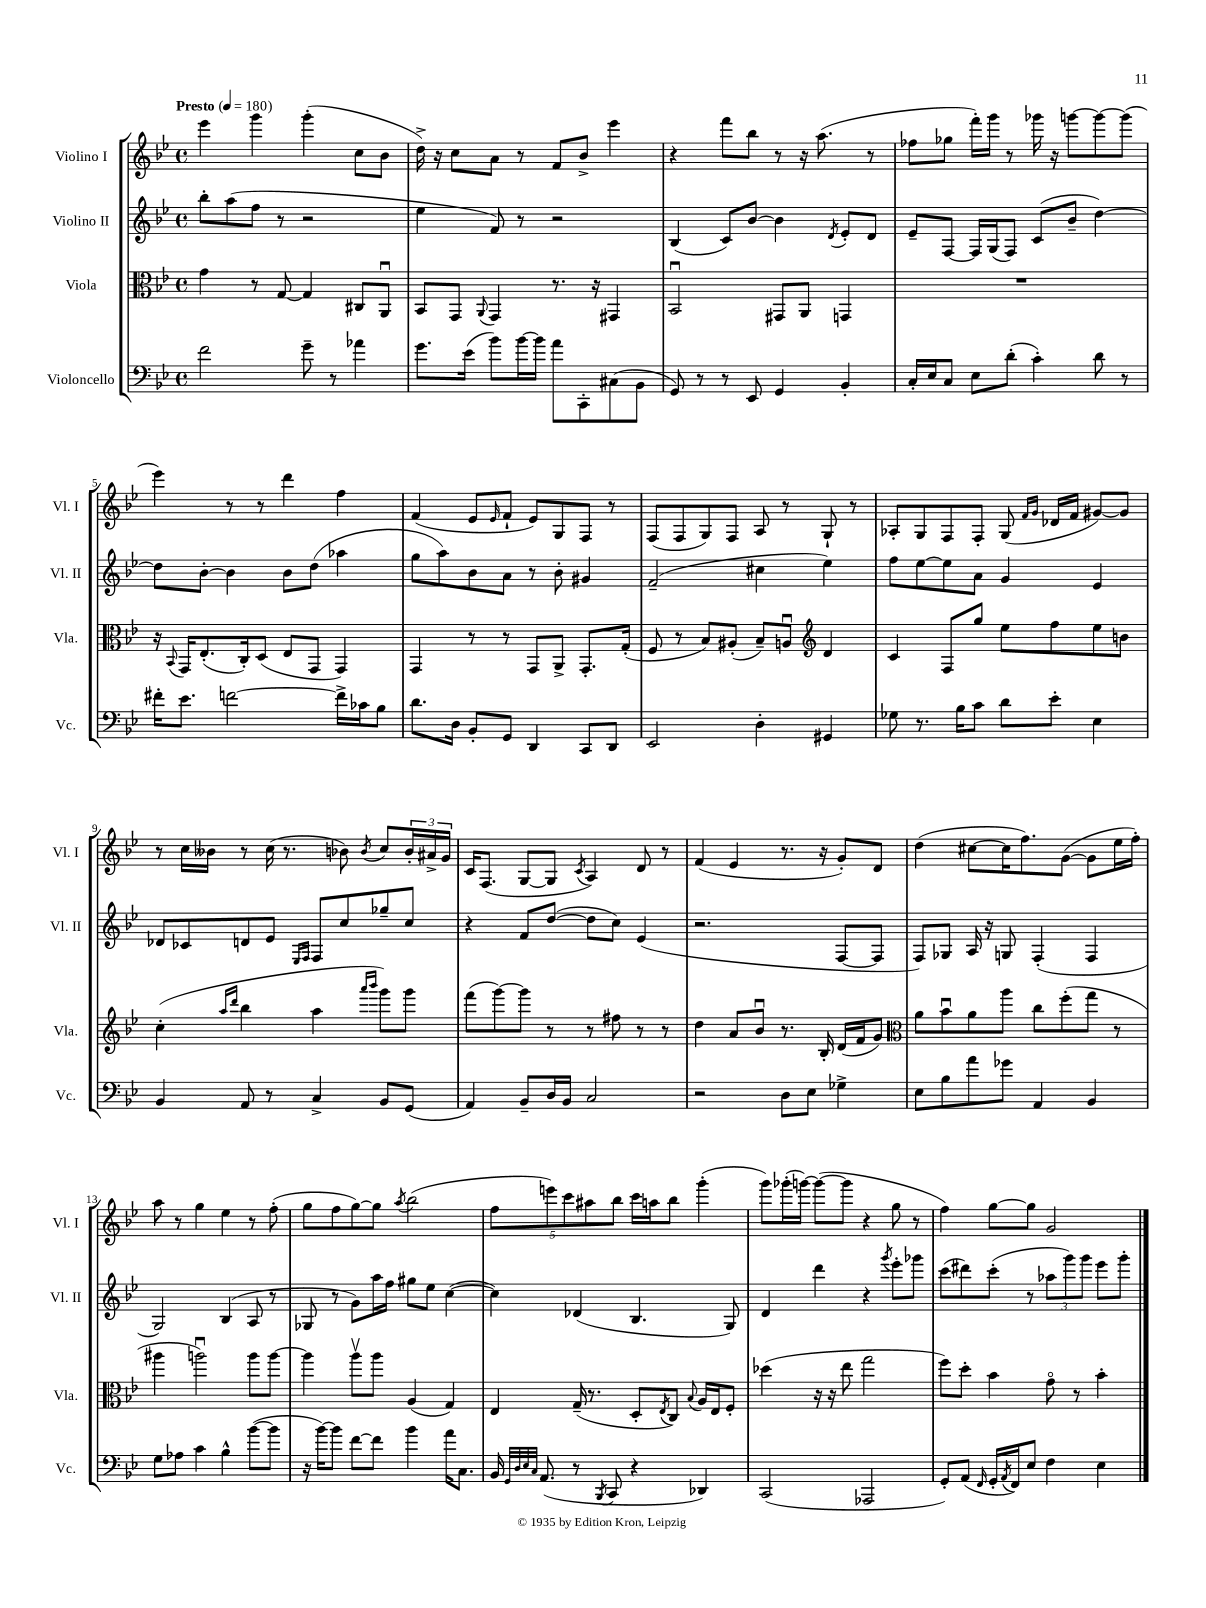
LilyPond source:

<<
\new StaffGroup <<
\new Staff = "s0" \with { instrumentName = "Violino I" shortInstrumentName = "Vl. I" } {
    \clef treble \key bes \major \defaultTimeSignature \time 4/4 \tempo "Presto" 4 = 180
    ees'''4 g'''4 g'''4-.( c''8 bes'8 |
    d''16->) r16 c''8 a'8 r8 f'8 bes'8-> ees'''4 |
    r4 f'''8 bes''8 r8 r16 a''8.( r8 |
    fes''8 ges''8 f'''16-.) g'''16 r8 ges'''16 r16 g'''8~ g'''8~ g'''8( |
    ees'''4) r8 r8 d'''4 f''4 |
    f'4( ees'8 \grace { ees'16 } f'8-! ees'8) g8 f8 r8 |
    f8( f8 g8) f8 a8 r8 g8-! r8 |
    aes8-. g8 f8 f8-. g8( \grace { f'16 g'16 } des'16 f'16 gis'8~) gis'8 |
    r8 c''16 beses'16 r8 c''16( r8. bes'8) \acciaccatura { bes'8 } c''8 \tuplet 3/2 { bes'16-. ais'16-> g'16 } |
    c'16 f8.( g8~ g8 \acciaccatura { c'8 } a4) d'8 r8 |
    f'4( ees'4 r8. r16 g'8-.) d'8 |
    d''4( cis''8~ cis''16 f''8.) g'8~( g'8 ees''16 f''16-.) |
    a''8 r8 g''4 ees''4 r8 f''8-.( |
    g''8 f''8 g''8~) g''8 \acciaccatura { a''8 } bes''2( |
    \tuplet 5/4 { f''8 e'''8) c'''8 ais''8 bes''8 } c'''16 a''16 bes''8 g'''4-.( |
    g'''8) ges'''16-.( g'''16~) g'''8~( g'''8 r4 g''8 r8 |
    f''4) g''8~ g''8 g'2 \bar "|." |
}
\new Staff = "s1" \with { instrumentName = "Violino II" shortInstrumentName = "Vl. II" } {
    \clef treble \key bes \major \defaultTimeSignature \time 4/4
    bes''8-. a''8( f''8 r8 r2 |
    ees''4 f'8) r8 r2 |
    bes4( c'8) bes'8~ bes'4 \acciaccatura { d'8 } ees'8-. d'8 |
    ees'8-- f8~ f16 g16( f8) c'8( bes'8-- d''4~) |
    d''8 bes'8~-. bes'4 bes'8 d''8( aes''4 |
    g''8 a''8) bes'8 a'8 r8 bes'8-. gis'4 |
    f'2--( cis''4 ees''4) |
    f''8 ees''8~ ees''8 a'8 g'4 ees'4 |
    des'8 ces'8 d'8 ees'8 \grace { ees16 f16 } f8 c''8 ges''8-- c''8 |
    r4 f'8 d''8~( d''8 c''8) ees'4( |
    r2. f8~ f8 |
    f8) ges8 a16 r16 g8 f4-.( f4 |
    g2) bes4( a8 r8 |
    ges8 r8 g'8) a''16 f''16 gis''8 ees''8 c''4~( |
    c''4) des'4( bes4. g8) |
    d'4 d'''4 r4 \acciaccatura { g'''8 } ees'''8-. ges'''8 |
    c'''8( dis'''8) c'''8-.( r8 \tuplet 3/2 { aes''8 g'''8) g'''8 } ees'''8 g'''8-. \bar "|." |
}
\new Staff = "s2" \with { instrumentName = "Viola" shortInstrumentName = "Vla." } {
    \clef alto \key bes \major \defaultTimeSignature \time 4/4
    g'4 r8 g8~ g4 cis8 a,8\downbow |
    bes,8 g,8 \appoggiatura { a,8 } g,4 r8. r16 gis,4 |
    bes,2\downbow gis,8 a,8 g,4 |
    R1 |
    r16 \appoggiatura { bes,8 } g,16 ees8.-.( c16-.) d8( ees8 g,8 g,4) |
    g,4 r8 r8 g,8 a,8-> g,8.-. g16-.( |
    f8 r8 bes8) ais8-.( bes8--) a8\downbow \clef treble d'4 |
    c'4 f8 g''8 ees''8 f''8 ees''8 b'8 |
    c''4-.( \grace { a''16 d'''16 } bes''4 a''4 \grace { a'''16 bes'''16 } g'''8) g'''8 |
    f'''8( g'''8~) g'''8 r8 r8 fis''8 r8 r8 |
    d''4 a'8 bes'8\downbow r8. bes16-. d'16( f'16 g'8) |
    \clef alto a'8 bes'8\downbow a'8 a''8 c''8 f''8-.( g''8 r8 |
    ais''4 a''2\downbow) a''8 a''8~ |
    a''4 a''8\upbow a''8 a4( g4) |
    ees4 g16--( r8. d8-. \acciaccatura { ees8 } c8) \appoggiatura { bes8 } a16 ees16 f8-. |
    des''4( r16 r16 ees''8 g''2 |
    f''8) d''8-. bes'4 g'8\flageolet r8 bes'4-. \bar "|." |
}
\new Staff = "s3" \with { instrumentName = "Violoncello" shortInstrumentName = "Vc." } {
    \clef bass \key bes \major \defaultTimeSignature \time 4/4
    f'2 g'8-- r8 aes'4 |
    g'8. ees'16( bes'8) bes'16~ bes'16 a'8 c,8-. cis8( bes,8 |
    g,8) r8 r8 ees,8 g,4 bes,4-. |
    c16-. ees16 c8 ees8 d'8-.( c'4-.) d'8 r8 |
    fis'16-. ees'8. f'2~ f'16-> ces'16 bes8 |
    d'8. d16 bes,8-. g,8 d,4 c,8 d,8 |
    ees,2 d4-. gis,4 |
    ges8 r8. bes16 c'8 d'8 ees'8-. ees4 |
    bes,4 a,8 r8 c4-> bes,8 g,8( |
    a,4) bes,8-- d16 bes,16 c2 |
    r2 d8 ees8 ges4-> |
    ees8 bes8 a'8 ges'8 a,4 bes,4 |
    g8 aes8 c'4 bes4-^ bes'8~( bes'8 |
    r16 bes'16~) bes'8 f'8~ f'8 bes'4 a'16 c8. |
    bes,16 \grace { g,32 d32 ees32 c32 } a,8.( r8 \acciaccatura { bes,,8 } c,8 r4 des,4) |
    c,2( aes,,2 |
    g,8-.) a,8( \grace { f,16 } g,16-. \acciaccatura { a,8 } f,16) ees8 f4 ees4 \bar "|." |
}
>>
>>
